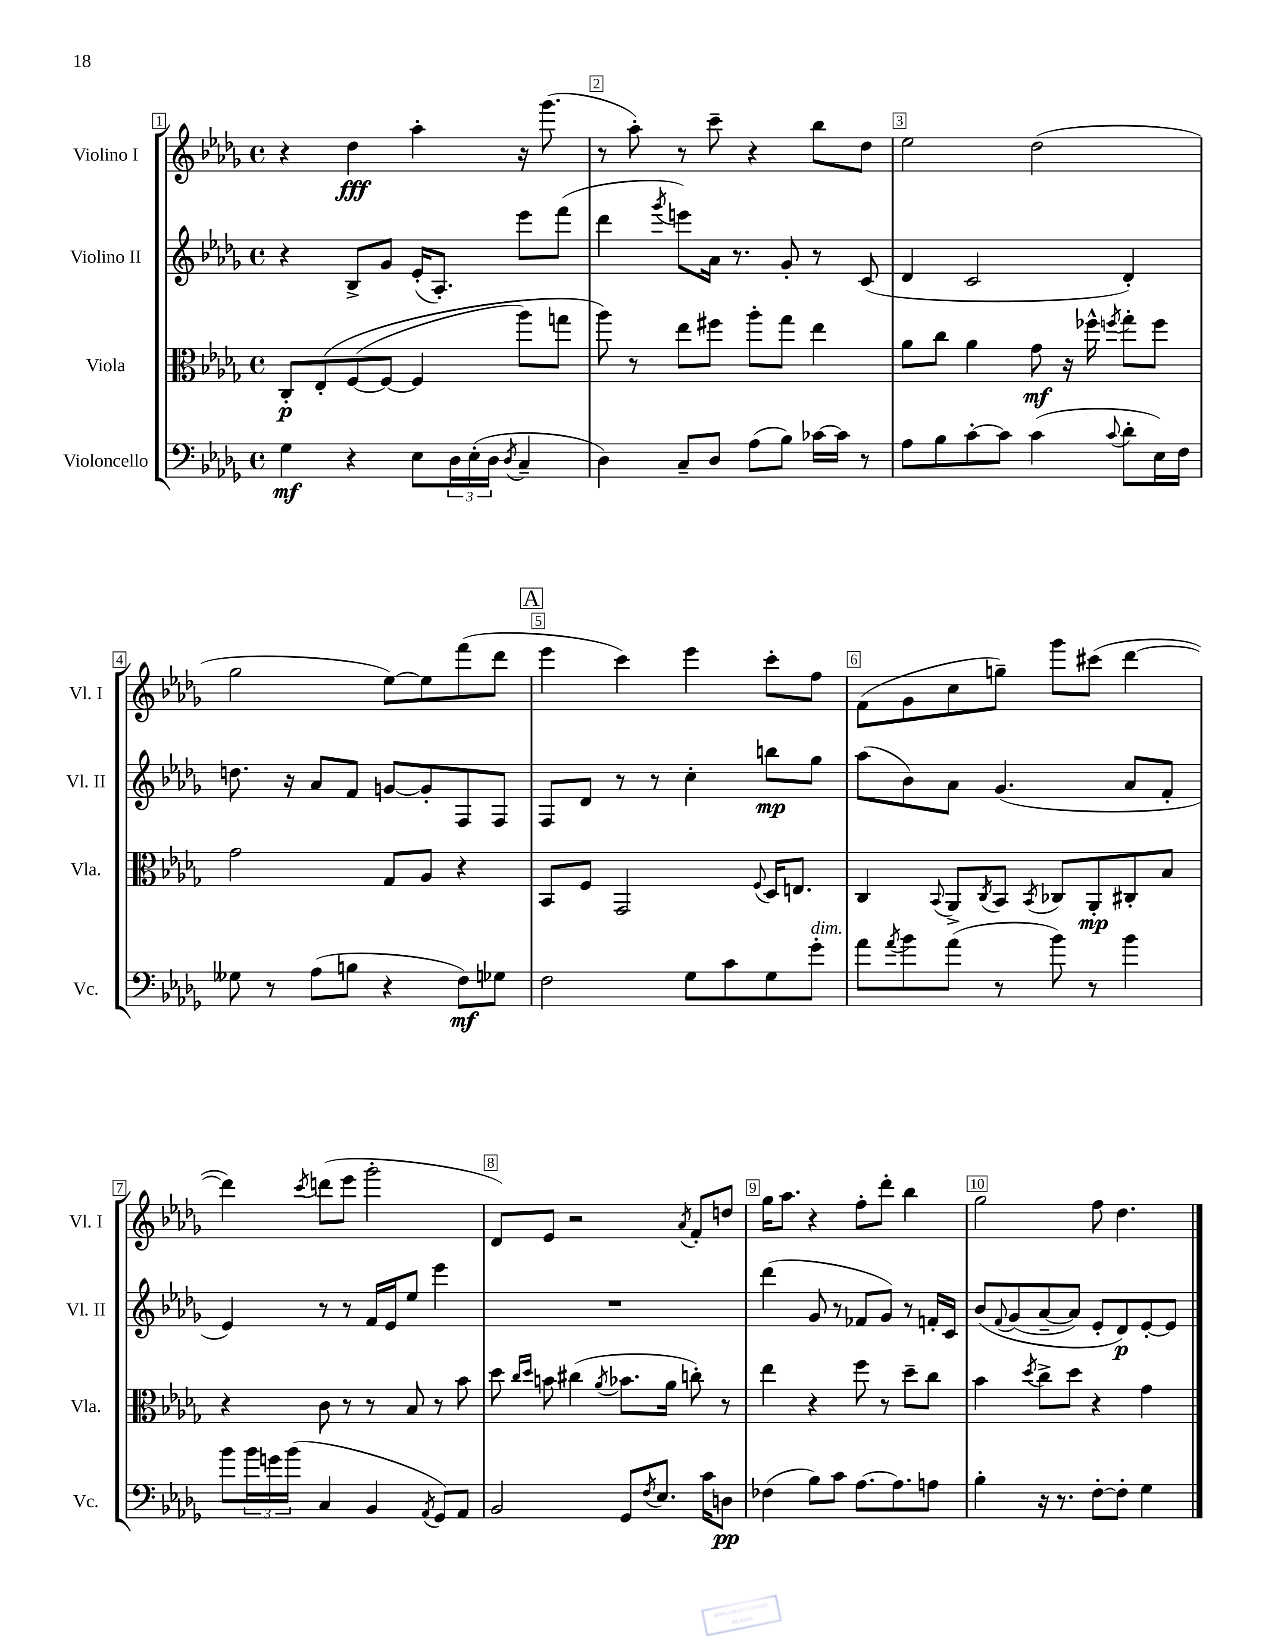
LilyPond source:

<<
\new StaffGroup <<
\new Staff = "s0" \with { instrumentName = "Violino I" shortInstrumentName = "Vl. I" } {
    \clef treble \key des \major \defaultTimeSignature \time 4/4
    r4 des''4\fff aes''4-. r16 ges'''8.( |
    r8 aes''8-.) r8 c'''8-- r4 bes''8 des''8 |
    ees''2 des''2( |
    ges''2 ees''8~) ees''8 f'''8( des'''8 |
    \mark \markup { \box "A" } ees'''4 c'''4) ees'''4 c'''8-. f''8 |
    f'8( ges'8 c''8 g''8--) ges'''8 cis'''8( des'''4~ |
    des'''4) \acciaccatura { c'''8 } d'''8( ees'''8 ges'''2-. |
    des'8) ees'8 r2 \acciaccatura { aes'8 } f'8-. d''8 |
    ges''16 aes''8. r4 f''8-. des'''8-. bes''4 |
    ges''2 f''8 des''4. \bar "|." |
}
\new Staff = "s1" \with { instrumentName = "Violino II" shortInstrumentName = "Vl. II" } {
    \clef treble \key des \major \defaultTimeSignature \time 4/4
    r4 bes8-> ges'8 ees'16-.( aes8.-.) ees'''8 f'''8( |
    des'''4 \acciaccatura { ges'''8 } e'''8) aes'16 r8. ges'8-. r8 c'8( |
    des'4 c'2 des'4-.) |
    d''8. r16 aes'8 f'8 g'8~ g'8-. f8 f8 |
    \mark \markup { \box "A" } f8 des'8 r8 r8 c''4-. b''8\mp ges''8 |
    aes''8( bes'8) aes'8 ges'4.( aes'8 f'8-. |
    ees'4) r8 r8 f'16 ees'16 ees''8 ees'''4 |
    R1 |
    des'''4( ges'8 r8 fes'8 ges'8) r8 f'16-. c'16 |
    bes'8\( \appoggiatura { f'8 } ges'8( aes'8~-- aes'8) ees'8-. des'8\p\) ees'8~-. ees'8 \bar "|." |
}
\new Staff = "s2" \with { instrumentName = "Viola" shortInstrumentName = "Vla." } {
    \clef alto \key des \major \defaultTimeSignature \time 4/4
    c8-.\p ees8-.\( f8~( f8~ f4 aes''8) g''8 |
    aes''8\) r8 ees''8 fis''8 aes''8-. ges''8 ees''4 |
    aes'8 c''8 aes'4 ges'8\mf r16 fes''16-^ \acciaccatura { f''8 } ges''8-. f''8 |
    ges'2 ges8 aes8 r4 |
    \mark \markup { \box "A" } bes,8 f8 ges,2 \appoggiatura { f8 } des16 e8. |
    c4 \appoggiatura { bes,8 } aes,8-> \acciaccatura { c8 } bes,8 \acciaccatura { bes,8 } ces8 aes,8-.\mp cis8-. bes8 |
    r4 c'8 r8 r8 bes8 r8 bes'8 |
    des''8 \grace { c''16 des''16 } b'8 cis''4( \acciaccatura { aes'8 } bes'8. aes'16 c''8-.) r8 |
    ees''4 r4 f''8 r8 des''8-- c''8 |
    bes'4 \acciaccatura { des''8 } c''8-> des''8 r4 ges'4 \bar "|." |
}
\new Staff = "s3" \with { instrumentName = "Violoncello" shortInstrumentName = "Vc." } {
    \clef bass \key des \major \defaultTimeSignature \time 4/4
    ges4\mf r4 ees8 \tuplet 3/2 { des16 ees16-.( des16 } \acciaccatura { des8 } c4-- |
    des4) c8-- des8 aes8( bes8) ces'16~ ces'16 r8 |
    aes8 bes8 c'8~-. c'8 c'4( \appoggiatura { c'8 } des'8-. ees16) f16 |
    geses8 r8 aes8( b8 r4 f8\mf) ges8 |
    \mark \markup { \box "A" } f2 ges8 c'8 ges8 ges'8-.^\markup { \italic "dim." } |
    aes'8 \acciaccatura { aes'8 } bes'8 aes'8( r8 bes'8) r8 bes'4 |
    bes'8 \tuplet 3/2 { bes'16 g'16 bes'16( } c4 bes,4 \acciaccatura { aes,8 } ges,8) aes,8 |
    bes,2 ges,8 \acciaccatura { f8 } ees8. c'16 d8\pp |
    fes4( bes8) c'8 aes8.~ aes8. a8 |
    bes4-. r16 r8. f8~-. f8-. ges4 \bar "|." |
}
>>
>>
\layout { \context { \Score \override BarNumber.break-visibility = ##(#f #t #t) barNumberVisibility = #all-bar-numbers-visible \override BarNumber.stencil = #(make-stencil-boxer 0.1 0.3 ly:text-interface::print) } }
